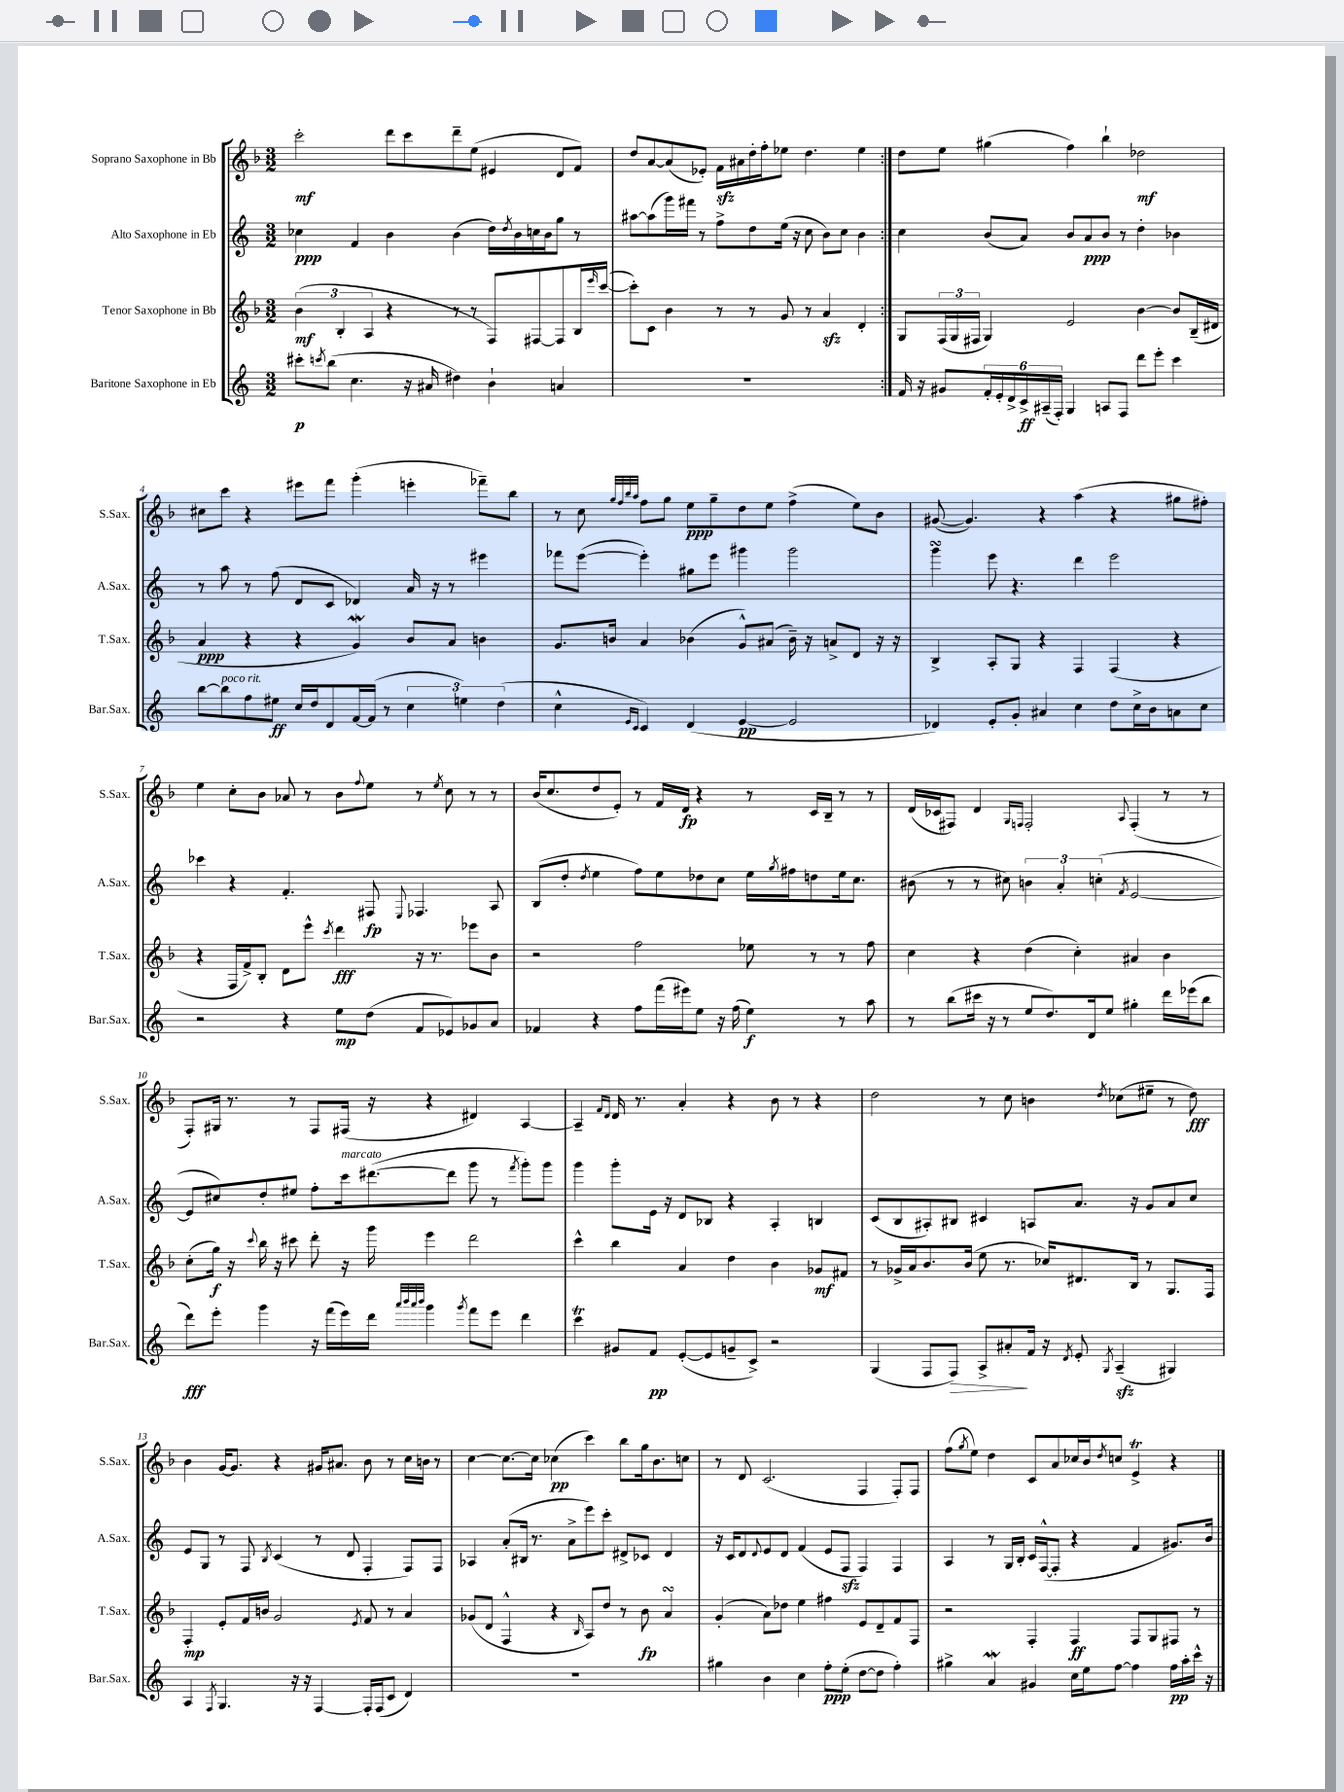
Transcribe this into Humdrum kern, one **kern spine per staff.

**kern	**dynam	**kern	**dynam	**kern	**dynam	**kern	**dynam
*part4	*part4	*part3	*part3	*part2	*part2	*part1	*part1
*staff4	*staff4	*staff3	*staff3	*staff2	*staff2	*staff1	*staff1
*I"Baritone Saxophone in Eb	*	*I"Tenor Saxophone in Bb	*	*I"Alto Saxophone in Eb	*	*I"Soprano Saxophone in Bb	*
*I'Bar.Sax.	*	*I'T.Sax.	*	*I'A.Sax.	*	*I'S.Sax.	*
*clefG2	*	*clefG2	*	*clefG2	*	*clefG2	*
*k[]	*	*k[b-]	*	*k[]	*	*k[b-]	*
*M3/2	*	*M3/2	*	*M3/2	*	*M3/2	*
=1	=1	=1	=1	=1	=1	=1	=1
8ccc#X'\L	p	(6b-\	mf	4cc-X\	ppp	2ccc'\	mf
8qcccn/	.	.	.	.	.	.	.
(8bb\J	.	.	.	.	.	.	.
.	.	6B-'/	.	.	.	.	.
4.cc\	.	.	.	4f/	.	.	.
.	.	6A/	.	.	.	.	.
.	.	4r	.	4b\	.	8ddd\L	.
16r	.	.	.	.	.	8ccc\	.
16a#X/	.	.	.	.	.	.	.
4dd#X\)	.	8r	.	(4b\	.	8ddd~\	.
.	.	8r	.	.	.	(8ee\J	.
4b`\	.	8F/L)	.	16dd\LL)	.	4e#X/	.
.	.	.	.	8qdd/	.	.	.
.	.	.	.	16b\	.	.	.
.	.	[8F#X/	.	16ccn\	.	.	.
.	.	.	.	16b\J	.	.	.
4an/	.	8F#/]	.	8gg\J	.	8d/L	.
.	.	16B-/L	.	8r	.	8f/J)	.
.	.	16qqeee/	.	.	.	.	.
.	.	([16ccc/JJ	.	.	.	.	.
=2	=2	=2	=2	=2	=2	=2	=2
1.r	.	8ccc'\L])	.	[8aa#X\L	.	8dd/L	.
.	.	8c\J	.	(8aa#\]	.	[8a/	.
.	.	4b-\	.	16ggg\L)	.	(8a/]	.
.	.	.	.	16fff#X\JJ	.	.	.
.	.	.	.	8r	.	8e-X'/J)	.
.	.	8r	.	8ff^\L	.	16fzz\LL	.
.	.	.	.	.	.	16a#X\	.
.	.	8r	.	8dd\	.	16dd'\	.
.	.	.	.	.	.	16ff'\J	.
.	.	8g/	.	(16ee\Jk	.	8ee-X\J	.
.	.	.	.	16r	.	.	.
.	.	8r	.	8cc\	.	4.dd\	.
.	.	4azz/	.	8b\L)	.	.	.
.	.	.	.	8cc\J	.	.	.
.	.	4d'/	.	4b\	.	4ee-\	.
=3:|!	=3:|!	=3:|!	=3:|!	=3:|!	=3:|!	=3:|!	=3:|!
16f/	.	8G/L	.	4cc\	.	8dd\L	.
16r	.	.	.	.	.	.	.
8g#X/L	.	(24F/L	.	.	.	8ee\J	.
.	.	24G/	.	.	.	.	.
.	.	24F#X/JJ	.	.	.	.	.
24f'/L	.	4G/)	.	(8b/L	.	(4gg#X\	.
24e'/	.	.	.	.	.	.	.
24d^/	.	.	.	.	.	.	.
24c^/	ff	.	.	8a/J)	.	.	.
(24A#X~/	.	.	.	.	.	.	.
24F'/JJ)	.	.	.	.	.	.	.
4G/	.	2e/	.	8b/L	.	4ff\)	.
.	.	.	.	8a/	ppp	.	.
8An/L	.	.	.	8b/J	.	4bb-`\	.
8F/J	.	.	.	8r	.	.	.
8ddd\L	.	[4b-\	.	4dd'\	.	2dd-X\	mf
8eee'\J	.	.	.	.	.	.	.
4ccc\	.	8b-/L]	.	4b-X\	.	.	.
.	.	(16B-~/L	.	.	.	.	.
.	.	16d#X/JJ	.	.	.	.	.
!!LO:LB:g=z
=4	=4	=4	=4	=4	=4	=4	=4
[8bb\L	.	4a/	ppp	8r	.	8cc#X\L	.
!LO:TX:a:i:t=poco rit.	!	!	!	!	!	!	!
8bb\]	.	.	.	8aa\	.	8ccc\J	.
8ff\	.	4r	.	8r	.	4r	.
8ee#X\J	ff	.	.	(8ff\	.	.	.
16cc/LL	.	4r	.	8d/L	.	8eee#X\L	.
16dd/J	.	.	.	.	.	.	.
8d/	.	.	.	8c/J	.	8fff\J	.
[16f/L	.	4gW/)	.	4d-X/)	.	(4ggg'\	.
(16f/JJ]	.	.	.	.	.	.	.
8r	.	.	.	.	.	.	.
6cc\	.	8b-/L	.	16a/	.	4eeen'\	.
.	.	.	.	16r	.	.	.
.	.	8a/J	.	8r	.	.	.
6een\)	.	.	.	.	.	.	.
.	.	4bn\	.	4eee#X\	.	8fff-X~\L)	.
(6dd\	.	.	.	.	.	.	.
.	.	.	.	.	.	8bb-\J	.
=5	=5	=5	=5	=5	=5	=5	=5
4cc^^\	.	8.g/L	.	8fff-X\L	.	8r	.
.	.	.	.	([8eee\J	.	8cc\	.
.	.	16bn/Jk	.	.	.	.	.
.	.	.	.	.	.	32qqgg/LLL	.
.	.	.	.	.	.	32qqff/	.
16qqe/LL	.	.	.	.	.	32qqbb-/	.
16qqc/JJ	.	.	.	.	.	32qqaa/JJJ	.
4c/)	.	4a/	.	4eee'\])	.	8ff\L	.
.	.	.	.	.	.	8gg\J	.
(4d/	.	(4b-X\	.	8gg#X\L	.	8ee\L	ppp
.	.	.	.	8eee\J	.	8gg~\	.
[4e/	pp	8g^^/L)	.	4ggg#X\	.	8dd\	.
.	.	(8a#X/J	.	.	.	8ee\J	.
2e/]	.	16b-~\)	.	2ggg#\	.	(4ff^\	.
.	.	16r	.	.	.	.	.
.	.	8an^/L	.	.	.	.	.
.	.	8d/J	.	.	.	8ee\L)	.
.	.	16r	.	.	.	8b-\J	.
.	.	16r	.	.	.	.	.
=6	=6	=6	=6	=6	=6	=6	=6
4d-X/)	.	4B-^/	.	4gggsSSS\	.	([8g#X/	.
.	.	.	.	.	.	4.g#/])	.
8e'/L	.	8A'/L	.	8eee\	.	.	.
8g'/J	.	8G/J	.	4.r	.	.	.
4a#X/	.	4r	.	.	.	4r	.
4cc\	.	4F/	.	4ddd\	.	(4aa\	.
8dd\L	.	(4F/	.	2eee\	.	4r	.
16cc^\L	.	.	.	.	.	.	.
16b\J	.	.	.	.	.	.	.
8an\	.	4r	.	.	.	8gg#X\L	.
8cc\J	.	.	.	.	.	8ff#X'\J)	.
!!LO:LB:g=z
=7	=7	=7	=7	=7	=7	=7	=7
2r	.	4r	.	4ccc-X\	.	4ee\	.
.	.	16F/LL	.	4r	.	8cc'\L	.
.	.	16f^/J)	.	.	.	.	.
.	.	8B-'/J	.	.	.	8b-\J	.
4r	.	8d\L	.	4.f'/	.	8a-X/	.
.	.	8eee^^\J	.	.	.	8r	.
.	.	8qccc/	.	.	.	.	.
8ee\L	mp	4ddd\	fff	.	.	8b-\L	.
.	.	.	.	.	.	8qqff/	.
(8dd\J	.	.	.	8F#X/	fp	8ee\J	.
.	.	.	.	8qqE/	.	.	.
8f/L	.	16r	.	4.F-X/	.	8r	.
.	.	8.r	.	.	.	.	.
.	.	.	.	.	.	8qee/	.
8e-X/)	.	.	.	.	.	8cc\	.
8g-X/	.	8eee-X\L	.	.	.	8r	.
8a/J	.	8b-\J	.	8A/	.	8r	.
=8	=8	=8	=8	=8	=8	=8	=8
4f-X/	.	2r	.	(8B/L	.	(16b-/KL	.
.	.	.	.	.	.	8.cc/	.
.	.	.	.	8dd'/J	.	.	.
.	.	.	.	8qdd/	.	.	.
4r	.	.	.	4ee\	.	8dd/	.
.	.	.	.	.	.	8e'/J)	.
8ff\L	.	2ff\	.	8ff\L)	.	8r	.
(16fff\L	.	.	.	8ee\	.	16f/LL	.
16eee#X\J)	.	.	.	.	.	16d/JJ	fp
8ee\J	.	.	.	8dd-X\	.	4r	.
16r	.	.	.	8cc\J	.	.	.
(16ff\	.	.	.	.	.	.	.
4ee\)	f	8ee-X\	.	16ee\LL	.	8r	.
.	.	.	.	8qgg/	.	.	.
.	.	.	.	16ff#X\J	.	.	.
.	.	8r	.	8ddn\	.	16c/LL	.
.	.	.	.	.	.	16B-~/JJ	.
8r	.	8r	.	16ee\k	.	8r	.
.	.	.	.	8.cc\J	.	.	.
8aa\	.	8ff\	.	.	.	8r	.
=9	=9	=9	=9	=9	=9	=9	=9
8r	.	4cc\	.	(8b#X\	.	(16d/LL	.
.	.	.	.	.	.	16c-X/J	.
(8bb\L	.	.	.	8r	.	8F#X/J)	.
16ccc#X\Jk	.	4r	.	8r	.	4d/	.
16r	.	.	.	.	.	.	.
8r	.	.	.	8cc#X\)	.	.	.
.	.	.	.	.	.	16qqG/LL	.
.	.	.	.	.	.	16qqFn/JJ	.
8ee/L	.	(4dd\	.	6bn\	.	2F'/	.
8.dd/)	.	.	.	.	.	.	.
.	.	.	.	6a'/	.	.	.
.	.	4cc'\)	.	.	.	.	.
16d/k	.	.	.	.	.	.	.
.	.	.	.	(6ccn'\	.	.	.
8ee/J	.	.	.	.	.	.	.
.	.	.	.	8qf/	.	8qqA/	.
4gg#X'\	.	4a#X/	.	[2e/	.	(4F'/	.
16ddd\LL	.	4b-\	.	.	.	8r	.
(16eee-X\J	.	.	.	.	.	.	.
8bb\J	.	.	.	.	.	8r	.
!!LO:LB:g=z
=10	=10	=10	=10	=10	=10	=10	=10
8ddd\L)	fff	(8cc'\L	.	8e/L]	.	8F'/L)	.
8eee'\J	.	16gg\Jk)	f	8cc#X/)	.	16G#X/Jk	.
.	.	16r	.	.	.	8.r	.
.	.	8qqccc/	.	.	.	.	.
4ggg\	.	16bb-\	.	8dd'/	.	.	.
.	.	16r	.	.	.	.	.
.	.	8ccc#X\	.	8ee#X/J	.	8r	.
16r	.	8ddd'\	.	8ff'\L	.	8F/L	.
(16fff\LL	.	.	.	.	.	.	.
!	!	!	!	!LO:TX:a:i:t=marcato	!	!	!
16eee\)	.	16r	.	16ccc\k	.	(16F#X/Jk	.
16ddd\JJ	.	16ggg\	.	([8.ddd#X\	.	16r	.
32qqaaa/LLL	.	.	.	.	.	.	.
32qqbbb/	.	.	.	.	.	.	.
32qqaaa/	.	.	.	.	.	.	.
32qqbbb/JJJ	.	.	.	.	.	.	.
4ggg\	.	4eee\	.	.	.	4r	.
.	.	.	.	8ddd#\J]	.	.	.
8qggg/	.	.	.	.	.	.	.
8fff\L	.	2ddd\	.	8ggg\	.	4d#X/)	.
8eee\J	.	.	.	8r	.	.	.
.	.	.	.	8qfff/	.	.	.
4ddd\	.	.	.	8ggg'\L)	.	[4A/	.
.	.	.	.	8ggg\J	.	.	.
=11	=11	=11	=11	=11	=11	=11	=11
4cccT\	.	4ccc^^\	.	4ggg\	.	4A~/]	.
.	.	.	.	.	.	16qqf/LL	.
.	.	.	.	.	.	16qqd/JJ	.
8g#X/L	.	4bb-\	.	8ggg'\L	.	16d/	.
.	.	.	.	.	.	8.r	.
8f/J	pp	.	.	16e\Jk	.	.	.
.	.	.	.	16r	.	.	.
([8e'/L	.	4a/	.	8d/L	.	4a'/	.
8e/]	.	.	.	8B-X/J	.	.	.
8gn~/	.	4dd\	.	4r	.	4r	.
8c^/J)	.	.	.	.	.	.	.
2r	.	4b-\	.	4A'/	.	8b-\	.
.	.	.	.	.	.	8r	.
.	.	8g-X/L	mf	4Bn/	.	4r	.
.	.	8f#X/J	.	.	.	.	.
=12	=12	=12	=12	=12	=12	=12	=12
(4G/	.	8r	.	(8c/L	.	2dd\	.
.	.	16g-X^/LL	.	8B/	.	.	.
.	.	16a/J	.	.	.	.	.
8F/L	.	8.b-/	.	8A#X'/)	.	.	.
!	!LO:HP:b	!	!	!	!	!	!
8F/J)	>	.	.	8B#X/J	.	.	.
.	.	(16b-/Jk	.	.	.	.	.
8A^/L	.	8ee\	.	4c#X/	.	8r	.
8a#X'/	.	8.r	.	.	.	8cc\	.
16f/Jk	]	.	.	8An/L	.	4bn\	.
16r	.	16cc-X/KL)	.	.	.	.	.
8qd/	.	.	.	.	.	.	.
8e'/	.	8.d#X/	.	8.a/J	.	.	.
8qG/	.	.	.	.	.	8qdd/	.
(4Azz~/	.	.	.	.	.	(8cc-X\L	.
.	.	16B-/Jk	.	16r	.	.	.
.	.	8r	.	8g/L	.	8ee#X~\J	.
4G#X/)	.	8.G/L	.	8a/	.	8r	.
.	.	.	.	8cc/J	.	8dd\)	fff
.	.	16F/Jk	.	.	.	.	.
!!LO:LB:g=z
=13	=13	=13	=13	=13	=13	=13	=13
4A/	.	4F'/	mp	8e/L	.	4b-\	.
.	.	.	.	8G/J	.	.	.
8qF/	.	.	.	.	.	.	.
4.G/	.	8e'/L	.	8r	.	[16g/KL	.
.	.	.	.	.	.	8.g/J]	.
.	.	16f/L	.	8F/	.	.	.
.	.	16bn/JJ	.	.	.	.	.
.	.	.	.	8qB/	.	.	.
.	.	2g/	.	(4c/	.	4r	.
16r	.	.	.	.	.	.	.
16r	.	.	.	.	.	.	.
[4F/	.	.	.	8r	.	16g#X/KL	.
.	.	.	.	.	.	8.a#X/J	.
.	.	.	.	8d/	.	.	.
.	.	8qe/	.	.	.	.	.
16F'/LL]	.	8f/	.	4F'/	.	8b-\	.
(16F/J	.	.	.	.	.	.	.
8c/J	.	8r	.	.	.	8r	.
4d/)	.	4a/	.	8F/L)	.	16cc\LL	.
.	.	.	.	.	.	16bn\JJ	.
.	.	.	.	8F/J	.	8r	.
=14	=14	=14	=14	=14	=14	=14	=14
1.r	.	(8g-X/L	.	4A-X/	.	[4cc\	.
.	.	8d/J	.	.	.	.	.
.	.	4F^^/	.	(8a'/L	.	8.cc\L_	.
.	.	.	.	16B#X/Jk	.	.	.
.	.	.	.	8.r	.	16cc\Jk]	.
.	.	4r	.	.	.	(4cc-X\	pp
.	.	.	.	8a^\L	.	.	.
.	.	16qqB-/	.	.	.	.	.
.	.	8A/L)	.	8eee\)	.	4ccc\)	.
.	.	8dd/J	.	8ccc'\J	.	.	.
.	.	8r	.	8d#X^/L	.	8bb-\L	.
.	.	8b-\	fp	8c-X/J	.	16gg\k	.
.	.	.	.	.	.	8.b-\	.
.	.	4asSsS/	.	4d#/	.	.	.
.	.	.	.	.	.	8ccn\J	.
=15	=15	=15	=15	=15	=15	=15	=15
4gg#X\	.	(4g'/	.	16r	.	8r	.
.	.	.	.	16c/KL	.	.	.
.	.	.	.	8d/	.	8d/	.
.	.	.	.	8qqd/	.	.	.
4b\	.	8a\L)	.	8e/	.	(2.c/	.
.	.	8dd-X\J	.	8d/J	.	.	.
4cc\	.	4ee\	.	(4f/	.	.	.
8ff'\L	ppp	4ff#X\	.	8e/L	.	.	.
(8ee'\J	.	.	.	8Fzz/J	.	.	.
[8dd\L	.	8e/L	.	4F/)	.	4F/	.
8dd\J]	.	8d~/	.	.	.	.	.
4ff'\)	.	8f/	.	4F/	.	8F'/L)	.
.	.	8F/J	.	.	.	8F/J	.
=16	=16	=16	=16	=16	=16	=16	=16
4gg#X^\	.	2r	.	4A/	.	(8ff\L	.
.	.	.	.	.	.	8qgg/	.
.	.	.	.	.	.	8ee\J)	.
4aW/	.	.	.	8r	.	4dd\	.
.	.	.	.	16G/LL	.	.	.
.	.	.	.	16B'/JJ	.	.	.
4g#X/	.	4F'/	.	16c/LL	.	8c/L	.
.	.	.	.	([16F^^/J	.	.	.
.	.	.	.	8F'/J]	.	8a/	.
16cc\LL	.	4F/	ff	4r	.	16cc-X/L	.
16ee\J	.	.	.	.	.	16b-/J	.
.	.	.	.	.	.	8qdd/	.
[8ff\J	.	.	.	.	.	8ccn/J	.
4ff\]	.	8F/L	.	4f/	.	4et^/	.
.	.	8G/	.	.	.	.	.
16ff\LL	pp	8F#X/J	.	8.g#X/L)	.	4r	.
16aa'\	.	.	.	.	.	.	.
16ccc^^\JJ	.	8r	.	.	.	.	.
16r	.	.	.	16b/Jk	.	.	.
==	==	==	==	==	==	==	==
*-	*-	*-	*-	*-	*-	*-	*-
